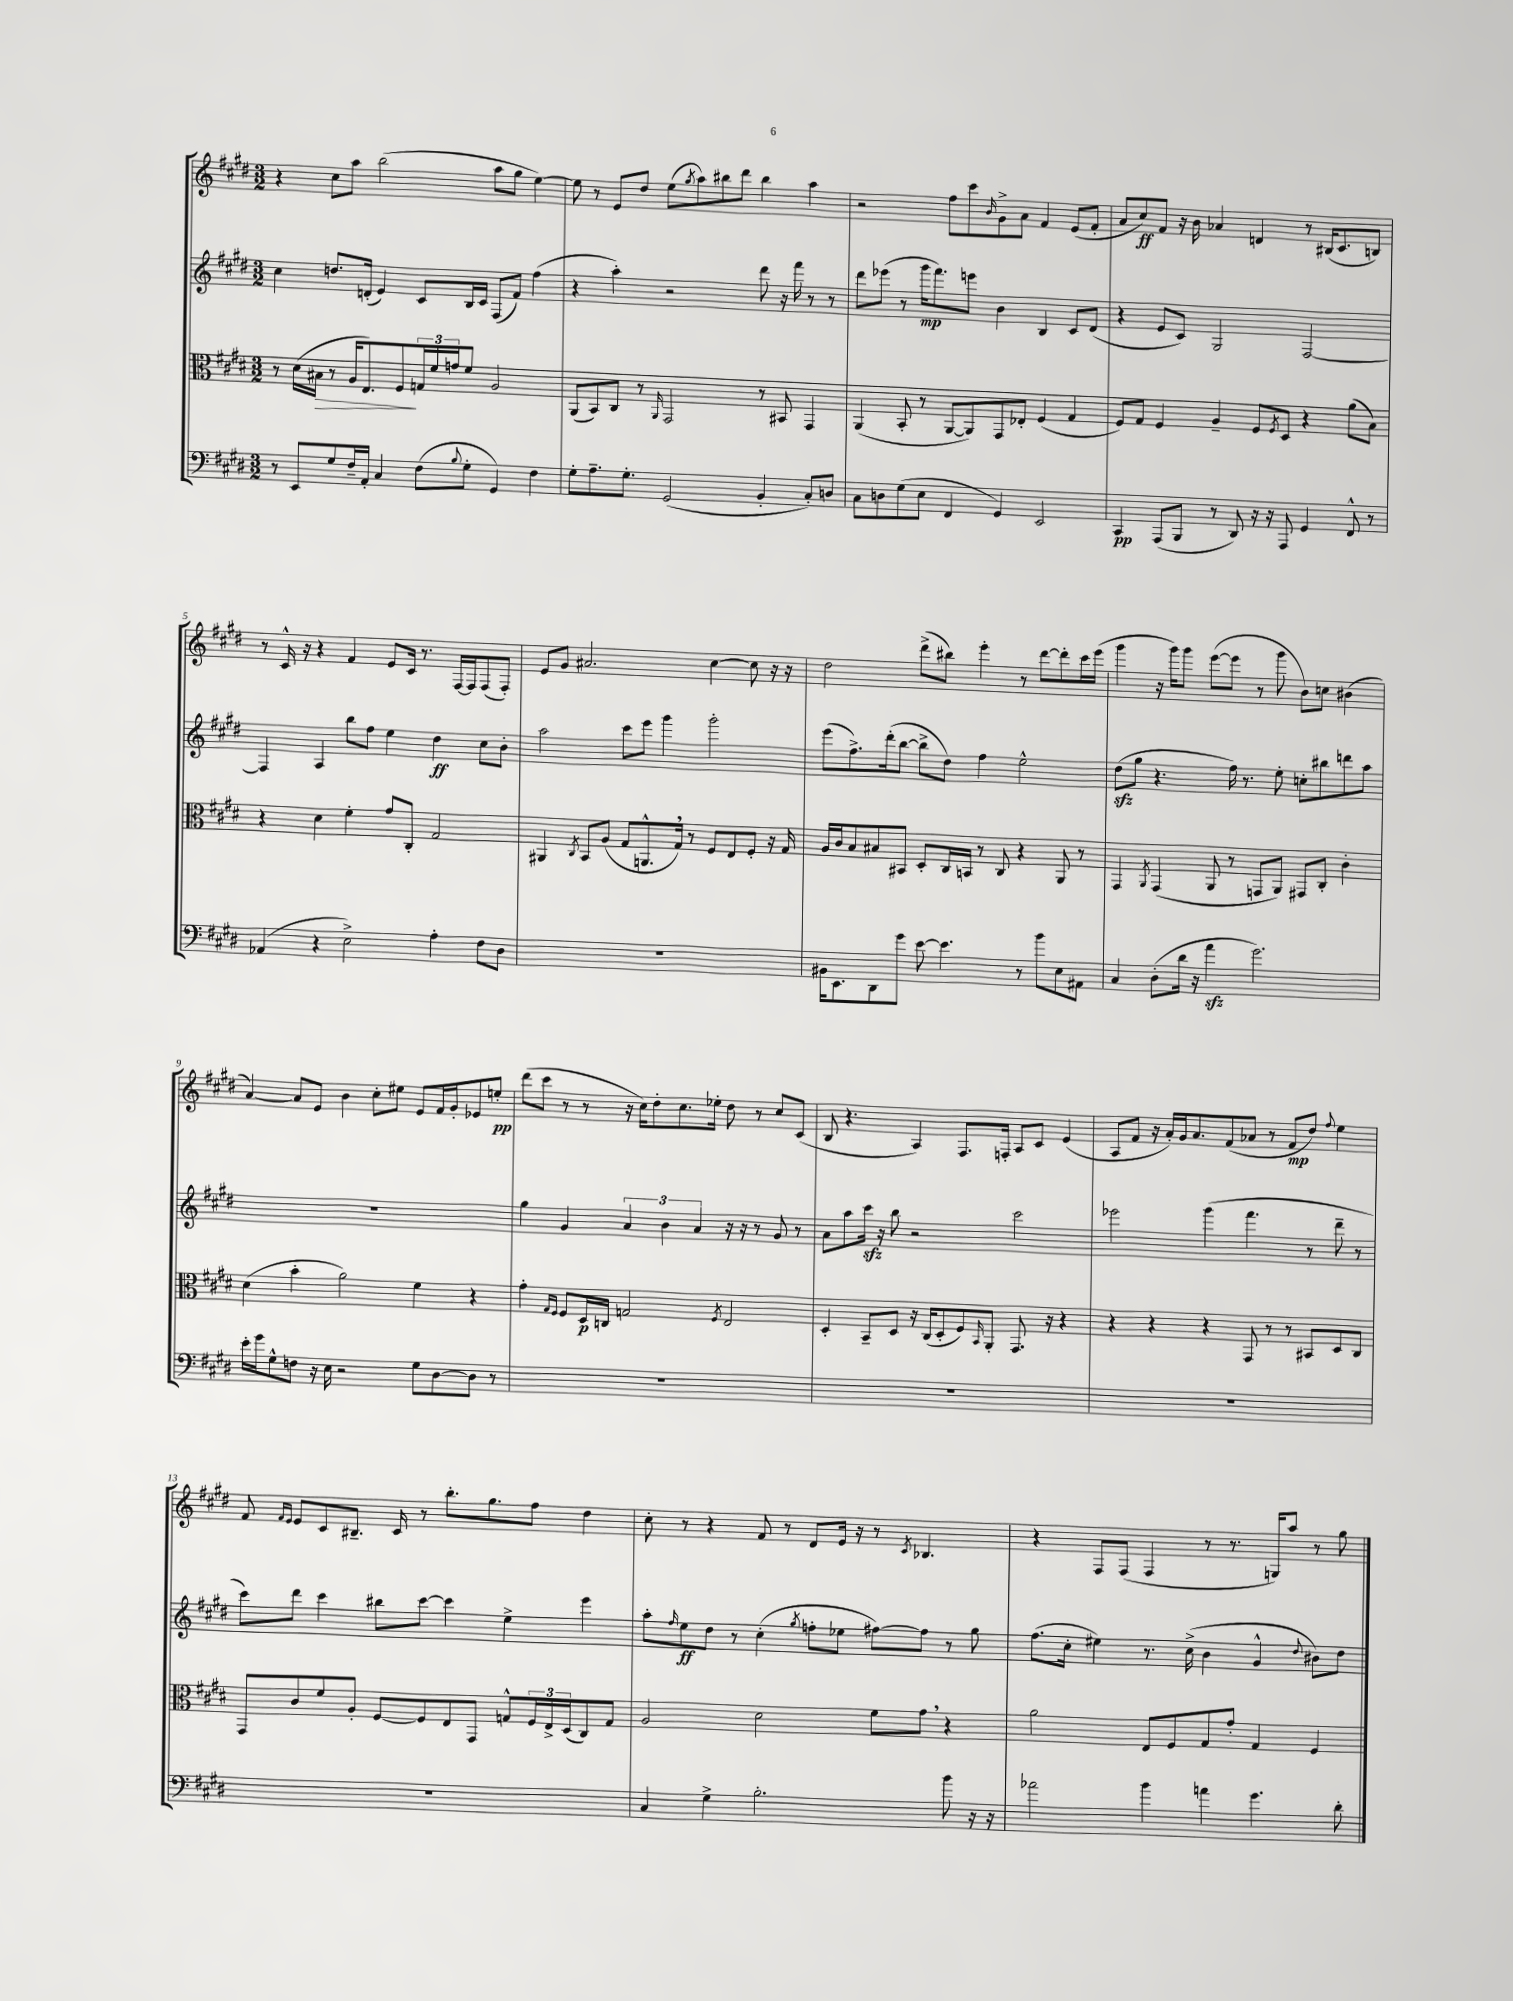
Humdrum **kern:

**kern	**dynam	**kern	**dynam	**kern	**dynam	**kern	**dynam
*part4	*part4	*part3	*part3	*part2	*part2	*part1	*part1
*staff4	*staff4	*staff3	*staff3	*staff2	*staff2	*staff1	*staff1
*clefF4	*	*clefC3	*	*clefG2	*	*clefG2	*
*k[f#c#g#d#]	*	*k[f#c#g#d#]	*	*k[f#c#g#d#]	*	*k[f#c#g#d#]	*
*M3/2	*	*M3/2	*	*M3/2	*	*M3/2	*
=1	=1	=1	=1	=1	=1	=1	=1
8r	.	8r	.	4cc#\	.	4r	.
8EE/L	.	(16d#\LL	.	.	.	.	.
!	!	!	!LO:HP:b	!	!	!	!
.	.	16B#X\JJ	>	.	.	.	.
8G#/	.	8r	.	8.ddn/L	.	8cc#\L	.
16F#~/L	.	16A/KL	.	.	.	8aa\J	.
16AA'/JJ	.	8.E/)	.	(16dn'/Jk	.	.	.
4C#/	.	.	.	4e/)	.	(2bb\	.
.	.	8F#/	.	.	.	.	.
(8F#\L	.	24Gn/L	]	8c#/L	.	.	.
.	.	24f#/	.	.	.	.	.
.	.	24gn/J	.	.	.	.	.
8qqB/	.	.	.	.	.	.	.
8G#'\J	.	8f#/J	.	16B/L	.	.	.
.	.	.	.	16c#/JJ	.	.	.
4GG#/)	.	2A/	.	(8F#/L	.	8aa\L	.
.	.	.	.	8f#/J)	.	8gg#\J	.
4F#\	.	.	.	(4ff#\	.	[4ee\)	.
=2	=2	=2	=2	=2	=2	=2	=2
8G#'\L	.	(8AA/L	.	4r	.	8ee\]	.
8.A~\	.	8BB/)	.	.	.	8r	.
.	.	8C#/J	.	4aa'\)	.	8e/L	.
8.G#'\J	.	.	.	.	.	.	.
.	.	8r	.	.	.	8dd#/J	.
.	.	16qqAA/	.	.	.	.	.
(2GG#/	.	2GG#/	.	2r	.	(8ee\L	.
.	.	.	.	.	.	8qgg#/	.
.	.	.	.	.	.	8aa\)	.
.	.	.	.	.	.	8bb#X\	.
.	.	.	.	.	.	8ddd#\J	.
4BB'/	.	8r	.	8ddd#\	.	4bb#\	.
.	.	8BB#X/	.	16r	.	.	.
.	.	.	.	16fff#\	.	.	.
8C#'/L)	.	4GG#/	.	8r	.	4aa\	.
8Dn/J	.	.	.	8r	.	.	.
=3	=3	=3	=3	=3	=3	=3	=3
8C#\L	.	(4AA/	.	8ddd#\L	.	2r	.
8Dn\	.	.	.	(8eee-X\J	.	.	.
(8G#\	.	8BB'/	.	8r	.	.	.
8E\J	.	8r	.	16ggg#\KL	mp	.	.
.	.	.	.	8.fff#\)	.	.	.
4FF#/	.	[8AA/L	.	.	.	8ff#\L	.
.	.	8AA/])	.	8eeen\J	.	8ccc#\	.
.	.	.	.	.	.	16qqb/	.
4GG#/)	.	8GG#/	.	4b\	.	8g#^\	.
.	.	8E-X'/J	.	.	.	8a\J	.
2EE/	.	(4F#/	.	4B/	.	4f#/	.
.	.	4G#/	.	8c#/L	.	(8e/L	.
.	.	.	.	(8d#/J	.	8f#'/J	.
=4	=4	=4	=4	=4	=4	=4	=4
4CC#/	pp	8F#/L)	.	4r	.	8a/L	.
.	.	8G#/J	.	.	.	8cc#/)	ff
(8AAA/L	.	4F#/	.	8e/L	.	8f#/J	.
8BBB/J	.	.	.	8c#/J)	.	16r	.
.	.	.	.	.	.	16b\	.
8r	.	4A~/	.	2G#/	.	4a-X/	.
8DD#/)	.	.	.	.	.	.	.
16r	.	8F#/L	.	.	.	4dn/	.
16r	.	.	.	.	.	.	.
.	.	8qF#/	.	.	.	.	.
8AAA/	.	8D#/J	.	.	.	.	.
4GG#/	.	4r	.	[2F#/	.	8r	.
.	.	.	.	.	.	(16B#X/KL	.
.	.	.	.	.	.	8.c#/	.
8FF#^^/	.	(8a\L	.	.	.	.	.
8r	.	8B\J)	.	.	.	8Bn/J)	.
!!LO:LB:g=z
=5	=5	=5	=5	=5	=5	=5	=5
(4AA-X/	.	4r	.	4F#/]	.	8r	.
.	.	.	.	.	.	16c#^^/	.
.	.	.	.	.	.	16r	.
4r	.	4d#\	.	4A/	.	4r	.
2E^\)	.	4f#'\	.	8bb\L	.	4f#/	.
.	.	.	.	8ff#\J	.	.	.
.	.	8g#/L	.	4ee\	.	8e/L	.
.	.	8C#'/J	.	.	.	16c#/Jk	.
.	.	.	.	.	.	8.r	.
4A'\	.	2G#/	.	4dd#\	ff	.	.
.	.	.	.	.	.	[16F#/LL	.
.	.	.	.	.	.	16F#/J]	.
8F#\L	.	.	.	8cc#\L	.	(8F#/	.
8D#\J	.	.	.	8b'\J	.	8F#'/J)	.
=6	=6	=6	=6	=6	=6	=6	=6
1.r	.	4AA#X/	.	2aa\	.	8e/L	.
.	.	.	.	.	.	8g#/J	.
.	.	8qC#/	.	.	.	.	.
.	.	8BB/L	.	.	.	2.a#X/	.
.	.	(8A/J	.	.	.	.	.
.	.	8G#/L	.	8ccc#\L	.	.	.
.	.	8.AAn^^/	.	8eee\J	.	.	.
.	.	.	.	4ggg#\	.	.	.
.	.	16G#,/Jk)	.	.	.	.	.
.	.	8r	.	.	.	.	.
.	.	8F#/L	.	2ggg#'\	.	[4cc#\	.
.	.	8E/	.	.	.	.	.
.	.	8F#'/J	.	.	.	8cc#\]	.
.	.	16r	.	.	.	16r	.
.	.	16G#/	.	.	.	16r	.
=7	=7	=7	=7	=7	=7	=7	=7
16BB#X\KL	.	16A/LL	.	(8eee\L	.	2dd#\	.
8.EE\	.	16c#/J	.	.	.	.	.
.	.	8B/	.	8.ff#^\)	.	.	.
8DD#\	.	8B#X/	.	.	.	.	.
.	.	.	.	(16ddd#'\k	.	.	.
8g#\J	.	8BB#X/J	.	[8bb\J	.	.	.
[8e\	.	8D#'/L	.	8bb^\L]	.	(8ddd#^\L	.
4.e\]	.	16C#/L	.	8dd#\J)	.	8bb#X\J)	.
.	.	16BBn/JJ	.	.	.	.	.
.	.	8r	.	4ff#\	.	4eee'\	.
.	.	8C#/	.	.	.	.	.
8r	.	4r	.	2ee^^\	.	8r	.
8b\L	.	.	.	.	.	[8ddd#\L	.
8E\	.	8AA/	.	.	.	8ddd#'\]	.
8AA#X\J	.	8r	.	.	.	16ccc#\L	.
.	.	.	.	.	.	(16eee\JJ	.
=8	=8	=8	=8	=8	=8	=8	=8
4C#/	.	4GG#/	.	(8dd#zz\L	.	4ggg#\	.
.	.	.	.	8gg#\J	.	.	.
.	.	8qAA/	.	.	.	.	.
(8D#'\L	.	(4GG#/	.	4.r	.	16r	.
.	.	.	.	.	.	16ggg#\KL)	.
16d#\Jk	.	.	.	.	.	8ggg#\J	.
16r	.	.	.	.	.	.	.
4azz\	.	8AA/	.	.	.	([8eee\L	.
.	.	8r	.	16ff#\)	.	8eee\J]	.
.	.	.	.	8.r	.	.	.
2.g#\)	.	8GGn/L	.	.	.	8r	.
.	.	8AA/J)	.	8ee'\	.	8ggg#\	.
.	.	8GG#X/L	.	8ccn'\L	.	8b\L)	.
.	.	8C#'/J	.	8bb#X\	.	8ccn\J	.
.	.	4c#'\	.	8dddn\	.	(4b#X\	.
.	.	.	.	8aa\J	.	.	.
!!LO:LB:g=z
=9	=9	=9	=9	=9	=9	=9	=9
16e'\LL	.	(4d#\	.	1.r	.	[4a/)	.
16g#\J	.	.	.	.	.	.	.
8G#^^\	.	.	.	.	.	.	.
8Fn\J	.	4b'\	.	.	.	8a/L]	.
16r	.	.	.	.	.	8e/J	.
16E\	.	.	.	.	.	.	.
2r	.	2a\)	.	.	.	4b\	.
.	.	.	.	.	.	8cc#'\L	.
.	.	.	.	.	.	8ee#X\J	.
8G#\L	.	4f#\	.	.	.	8e/L	.
[8D#\	.	.	.	.	.	16f#/L	.
.	.	.	.	.	.	16g#'/J	.
8D#\J]	.	4r	.	.	.	8e-X/	.
8r	.	.	.	.	.	8een'/J	pp
=10	=10	=10	=10	=10	=10	=10	=10
1.r	.	4g#'\	.	4gg#\	.	(8ddd#\L	.
.	.	.	.	.	.	8ccc#\J	.
.	.	16qqG#/LL	.	.	.	.	.
.	.	16qqF#/JJ	.	.	.	.	.
.	.	8F#/L	.	4g#/	.	8r	.
.	.	16D#/L	p	.	.	8r	.
.	.	16Cn/JJ	.	.	.	.	.
.	.	2Gn/	.	6a/	.	16r	.
.	.	.	.	.	.	16cc#\KL)	.
.	.	.	.	.	.	8dd#'\	.
.	.	.	.	6b\	.	.	.
.	.	.	.	.	.	8.cc#\	.
.	.	.	.	6a/	.	.	.
.	.	.	.	.	.	16ee-X'\Jk	.
.	.	8qF#/	.	.	.	.	.
.	.	2E/	.	16r	.	8dd#\	.
.	.	.	.	16r	.	.	.
.	.	.	.	8r	.	8r	.
.	.	.	.	8g#/	.	8cc#/L	.
.	.	.	.	8r	.	(8c#/J	.
=11	=11	=11	=11	=11	=11	=11	=11
1.r	.	4D#'/	.	8a\L	.	8B/	.
.	.	.	.	8aa\	.	4.r	.
.	.	8BB~/L	.	16ccc#zz\Jk	.	.	.
.	.	.	.	16r	.	.	.
.	.	8D#/J	.	8bb\	.	.	.
.	.	16r	.	2r	.	4A/)	.
.	.	(16C#/KL	.	.	.	.	.
.	.	8D#'/	.	.	.	.	.
.	.	8F#/)	.	.	.	8.F#/L	.
.	.	16qqBB/	.	.	.	.	.
.	.	8AA'/J	.	.	.	.	.
.	.	.	.	.	.	16Fn'/Jk	.
.	.	8.GG#/	.	2ccc#\	.	8A/L	.
.	.	.	.	.	.	8c#/J	.
.	.	16r	.	.	.	.	.
.	.	4r	.	.	.	(4e/	.
=12	=12	=12	=12	=12	=12	=12	=12
1.r	.	4r	.	2eee-X\	.	8A/L	.
.	.	.	.	.	.	8f#/J	.
.	.	4r	.	.	.	16r	.
.	.	.	.	.	.	16a'/LL)	.
.	.	.	.	.	.	16g#/J	.
.	.	.	.	.	.	8.a/	.
.	.	4r	.	(4ggg#\	.	.	.
.	.	.	.	.	.	(8f#/	.
.	.	8GG#/	.	4.fff#\	.	8a-X/J	.
.	.	8r	.	.	.	8r	.
.	.	8r	.	.	.	8f#/L	mp
.	.	8BB#X/L	.	8r	.	8dd#/J)	.
.	.	.	.	.	.	8qqff#/	.
.	.	8D#/	.	8ddd#~\	.	4ee\	.
.	.	8C#/J	.	8r	.	.	.
!!LO:LB:g=z
=13	=13	=13	=13	=13	=13	=13	=13
1.r	.	8GG#/L	.	8ccc#\L)	.	8f#/	.
.	.	.	.	.	.	16qqf#/LL	.
.	.	.	.	.	.	16qqe/JJ	.
.	.	8c#/	.	8ddd#\J	.	8e/L	.
.	.	8f#/	.	4ccc#\	.	8c#/	.
.	.	8A'/J	.	.	.	8.B#X~/J	.
.	.	[8F#/L	.	8bb#X\L	.	.	.
.	.	.	.	.	.	16c#/	.
.	.	8F#/]	.	[8ccc#\J	.	8r	.
.	.	8E/	.	4ccc#\]	.	8.bb'\L	.
.	.	8GG#/J	.	.	.	.	.
.	.	.	.	.	.	8.gg#\	.
.	.	8Gn^^/L	.	4ee^\	.	.	.
.	.	24F#/L	.	.	.	8ff#\J	.
.	.	24E^/	.	.	.	.	.
.	.	(24D#/J	.	.	.	.	.
.	.	8C#/)	.	4eee\	.	4dd#\	.
.	.	8G/J	.	.	.	.	.
=14	=14	=14	=14	=14	=14	=14	=14
4C#/	.	2A/	.	8aa'\L	.	8cc#'\	.
.	.	.	.	16qqff#/	.	.	.
.	.	.	.	8ee\	ff	8r	.
4G#^\	.	.	.	8dd#\J	.	4r	.
.	.	.	.	8r	.	.	.
2.B'\	.	2d#\	.	(4cc#'\	.	8f#/	.
.	.	.	.	.	.	8r	.
.	.	.	.	8qgg#/	.	.	.
.	.	.	.	8ffn'\L	.	8d#/L	.
.	.	.	.	8ee-X\J	.	16e/Jk	.
.	.	.	.	.	.	16r	.
.	.	8f#\L	.	[8ff#X\L)	.	8r	.
.	.	.	.	.	.	8qc#/	.
.	.	8g#,\J	.	8ff#\J]	.	4.B-X/	.
8b\	.	4r	.	8r	.	.	.
16r	.	.	.	8gg#\	.	.	.
16r	.	.	.	.	.	.	.
=15	=15	=15	=15	=15	=15	=15	=15
2a-X\	.	2a\	.	(8.ff#\L	.	4r	.
.	.	.	.	16cc#'\Jk	.	.	.
.	.	.	.	4ee#X\)	.	8F#/L	.
.	.	.	.	.	.	(8F#/J	.
4b\	.	8E/L	.	8.r	.	4F#/	.
.	.	8F#/	.	.	.	.	.
.	.	.	.	(16cc#^\	.	.	.
4an\	.	8G#/	.	4b\	.	8r	.
.	.	8g#'/J	.	.	.	8.r	.
4.g#\	.	4G#/	.	4g#^^/	.	.	.
.	.	.	.	.	.	16Gn/KL)	.
.	.	.	.	.	.	8aa/J	.
.	.	.	.	8qqdd#/	.	.	.
.	.	4F#/	.	8b#X\L)	.	8r	.
8d#'\	.	.	.	8dd#\J	.	8gg#\	.
==	==	==	==	==	==	==	==
*-	*-	*-	*-	*-	*-	*-	*-
